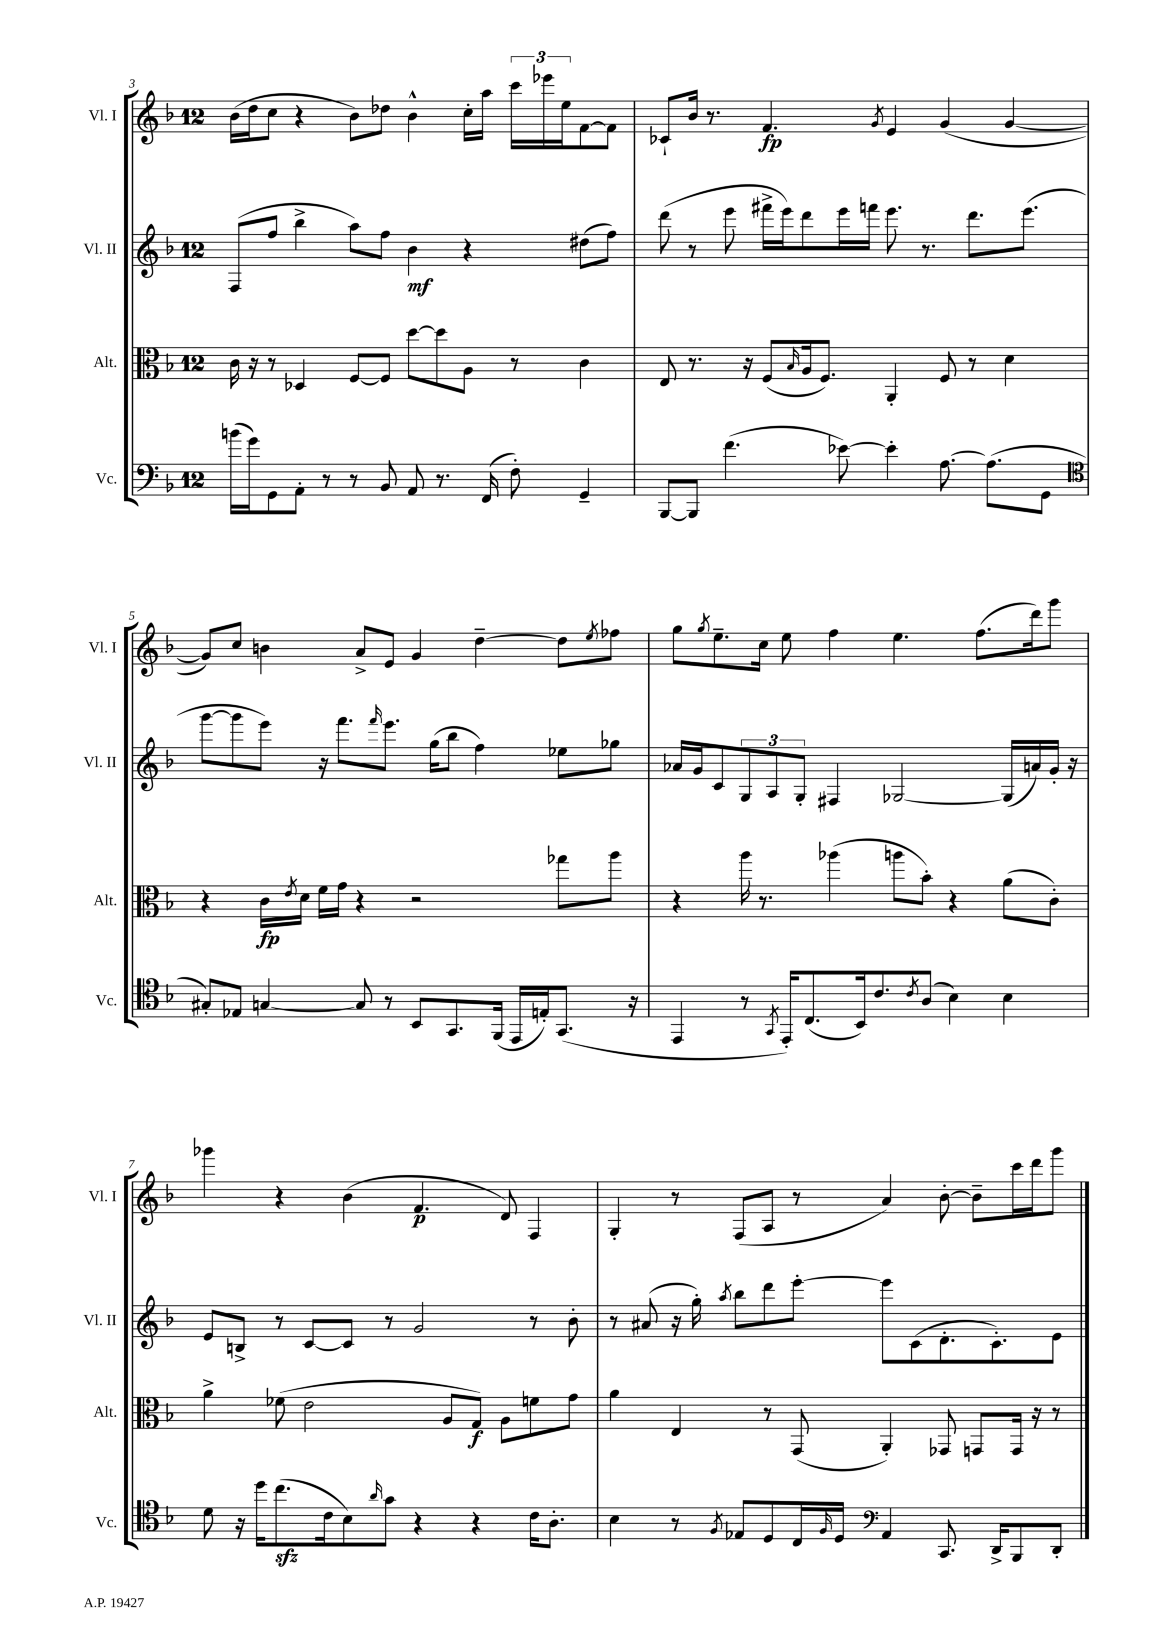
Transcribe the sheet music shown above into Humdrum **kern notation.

**kern	**kern	**dynam	**kern	**dynam	**kern	**dynam
*part4	*part3	*part3	*part2	*part2	*part1	*part1
*staff4	*staff3	*staff3	*staff2	*staff2	*staff1	*staff1
*I"Vc.	*I"Alt.	*	*I"Vl. II	*	*I"Vl. I	*
*I'Vc.	*I'Alt.	*	*I'Vl. II	*	*I'Vl. I	*
*clefF4	*clefC3	*	*clefG2	*	*clefG2	*
*k[b-]	*k[b-]	*	*k[b-]	*	*k[b-]	*
*M12/8	*M12/8	*	*M12/8	*	*M12/8	*
=3	=3	=3	=3	=3	=3	=3
(16bn\LL	16c\	.	(8F/L	.	(16b-\LL	.
16g\J)	16r	.	.	.	16dd\J	.
8GG\	8r	.	8ff/J	.	8cc\J	.
8AA'\J	4D-X/	.	4bb-^\	.	4r	.
8r	.	.	.	.	.	.
8r	[8F/L	.	8aa\L)	.	8b-\L)	.
8BB-/	8F/J]	.	8ff\J	.	8dd-X\J	.
8AA/	[8dd\L	.	4b-\	mf	4b-^^\	.
8.r	8dd\]	.	.	.	.	.
.	8A\J	.	4r	.	16cc'\LL	.
(16FF/	.	.	.	.	16aa\JJ	.
8F'\)	8r	.	.	.	24ccc\LL	.
.	.	.	.	.	24eee-X\	.
.	.	.	.	.	24ee\J	.
4GG~/	4c\	.	(8dd#X\L	.	[8f\	.
.	.	.	8ff\J)	.	8f\J]	.
=4	=4	=4	=4	=4	=4	=4
[8BBB-/L	8E/	.	(8ddd\	.	8c-X`/L	.
8BBB-/J]	8.r	.	8r	.	16b-/Jk	.
.	.	.	.	.	8.r	.
(4.f\	.	.	8eee\	.	.	.
.	16r	.	.	.	.	.
.	(8F/L	.	16fff#X^\LL	.	4.f/	fp
.	.	.	16eee\J)	.	.	.
.	16qqB-/	.	.	.	.	.
.	16A/k	.	8ddd\	.	.	.
.	8.F/J)	.	.	.	.	.
[8e-X\)	.	.	16eee\L	.	.	.
.	.	.	16fffn\JJ	.	.	.
.	.	.	.	.	8qg/	.
4e-'\]	4AA'/	.	8.eee\	.	4e/	.
.	.	.	8.r	.	.	.
[8.A\	8F/	.	.	.	(4g/	.
.	8r	.	8.ddd\L	.	.	.
(8.A\L]	.	.	.	.	.	.
.	4d\	.	.	.	[4g/	.
.	.	.	(8.eee\J	.	.	.
8GG\J	.	.	.	.	.	.
!!LO:LB:g=z
=5	=5	=5	=5	=5	=5	=5
*clefC4	*	*	*	*	*	*
8G#X'/L)	4r	.	[8ggg\L	.	8g/L])	.
8E-X/J	.	.	8ggg\]	.	8cc/J	.
[4Gn/	16c\LL	fp	8eee\J)	.	4bn\	.
.	8qe/	.	.	.	.	.
.	16d\JJ	.	.	.	.	.
.	16f\LL	.	16r	.	.	.
.	16g\JJ	.	8.fff\L	.	.	.
8G/]	4r	.	.	.	8a^/L	.
.	.	.	16qqfff/	.	.	.
8r	.	.	8.eee\J	.	8e/J	.
8BB-/L	2r	.	.	.	4g/	.
.	.	.	(16gg\KL	.	.	.
8.GG/	.	.	8bb-\J	.	.	.
.	.	.	4ff\)	.	[4dd~\	.
(16FF/Jk	.	.	.	.	.	.
16EE/LL	.	.	.	.	.	.
16En'/J)	.	.	.	.	.	.
(8.GG/J	8gg-X\L	.	8ee-X\L	.	8dd\L]	.
.	.	.	.	.	8qee/	.
.	8aa\J	.	8gg-X\J	.	8ff-X\J	.
16r	.	.	.	.	.	.
=6	=6	=6	=6	=6	=6	=6
4EE/	4r	.	16a-X/LL	.	8gg\L	.
.	.	.	16g/J	.	.	.
.	.	.	.	.	8qgg/	.
.	.	.	8c/	.	8.ee~\	.
8r	16aa\	.	12G/	.	.	.
.	8.r	.	.	.	16cc\Jk	.
.	.	.	12A/	.	.	.
8qGG/	.	.	.	.	.	.
16EE'/KL)	.	.	.	.	8ee\	.
.	.	.	12G'/J	.	.	.
(8.C/	.	.	.	.	.	.
.	(4aa-X\	.	4F#X/	.	4ff\	.
16BB-/k)	.	.	.	.	.	.
8.c/	.	.	.	.	.	.
.	8aan\L	.	[2G-X/	.	4.ee\	.
8qc/	.	.	.	.	.	.
(8A/J	8b-'\J)	.	.	.	.	.
4B-\)	4r	.	.	.	.	.
.	.	.	.	.	(8.ff\L	.
4B-\	(8a\L	.	(16G-/LL]	.	.	.
.	.	.	16an/)	.	16ddd\k)	.
.	8c'\J)	.	16g'/JJ	.	8ggg\J	.
.	.	.	16r	.	.	.
!!LO:LB:g=z
=7	=7	=7	=7	=7	=7	=7
8d\	4a^\	.	8e/L	.	4ggg-X\	.
16r	.	.	8Bn^/J	.	.	.
16dd\KL	.	.	.	.	.	.
(8.cczz\	(8f-X\	.	8r	.	4r	.
.	2e\	.	[8c/L	.	.	.
16c\k	.	.	.	.	.	.
8B-\)	.	.	8c/J]	.	(4b-\	.
16qqa/	.	.	.	.	.	.
8g\J	.	.	8r	.	.	.
4r	.	.	2g/	.	4.f/	p
.	8A/L	.	.	.	.	.
4r	8G/J)	f	.	.	.	.
.	8A\L	.	.	.	8d/)	.
16c\KL	8fn\	.	8r	.	4F/	.
8.A'\J	.	.	.	.	.	.
.	8g\J	.	8b-'\	.	.	.
=8	=8	=8	=8	=8	=8	=8
4B-\	4a\	.	8r	.	4G'/	.
.	.	.	(8a#X/	.	.	.
8r	4E/	.	16r	.	8r	.
.	.	.	16gg'\)	.	.	.
8qF/	.	.	8qaa/	.	.	.
8E-X/L	.	.	8bb-\L	.	(8F/L	.
8D/	8r	.	8ddd\	.	8A/J	.
16C/L	(8GG/	.	[8eee'\J	.	8r	.
16qqF/	.	.	.	.	.	.
16D/JJ	.	.	.	.	.	.
*clefF4	*	*	*	*	*	*
4AA/	4AA'/)	.	8eee\L]	.	4a/)	.
.	.	.	(8c\	.	.	.
8.CC/	8GG-X/	.	8.d'\	.	[8b-'\	.
.	8GGn/L	.	.	.	8b-~\L]	.
16DD^/KL	.	.	8.c'\)	.	.	.
8BBB-/	16GG/Jk	.	.	.	16ccc\L	.
.	16r	.	.	.	16ddd\J	.
8DD'/J	8r	.	8e\J	.	8ggg\J	.
==	==	==	==	==	==	==
*-	*-	*-	*-	*-	*-	*-
